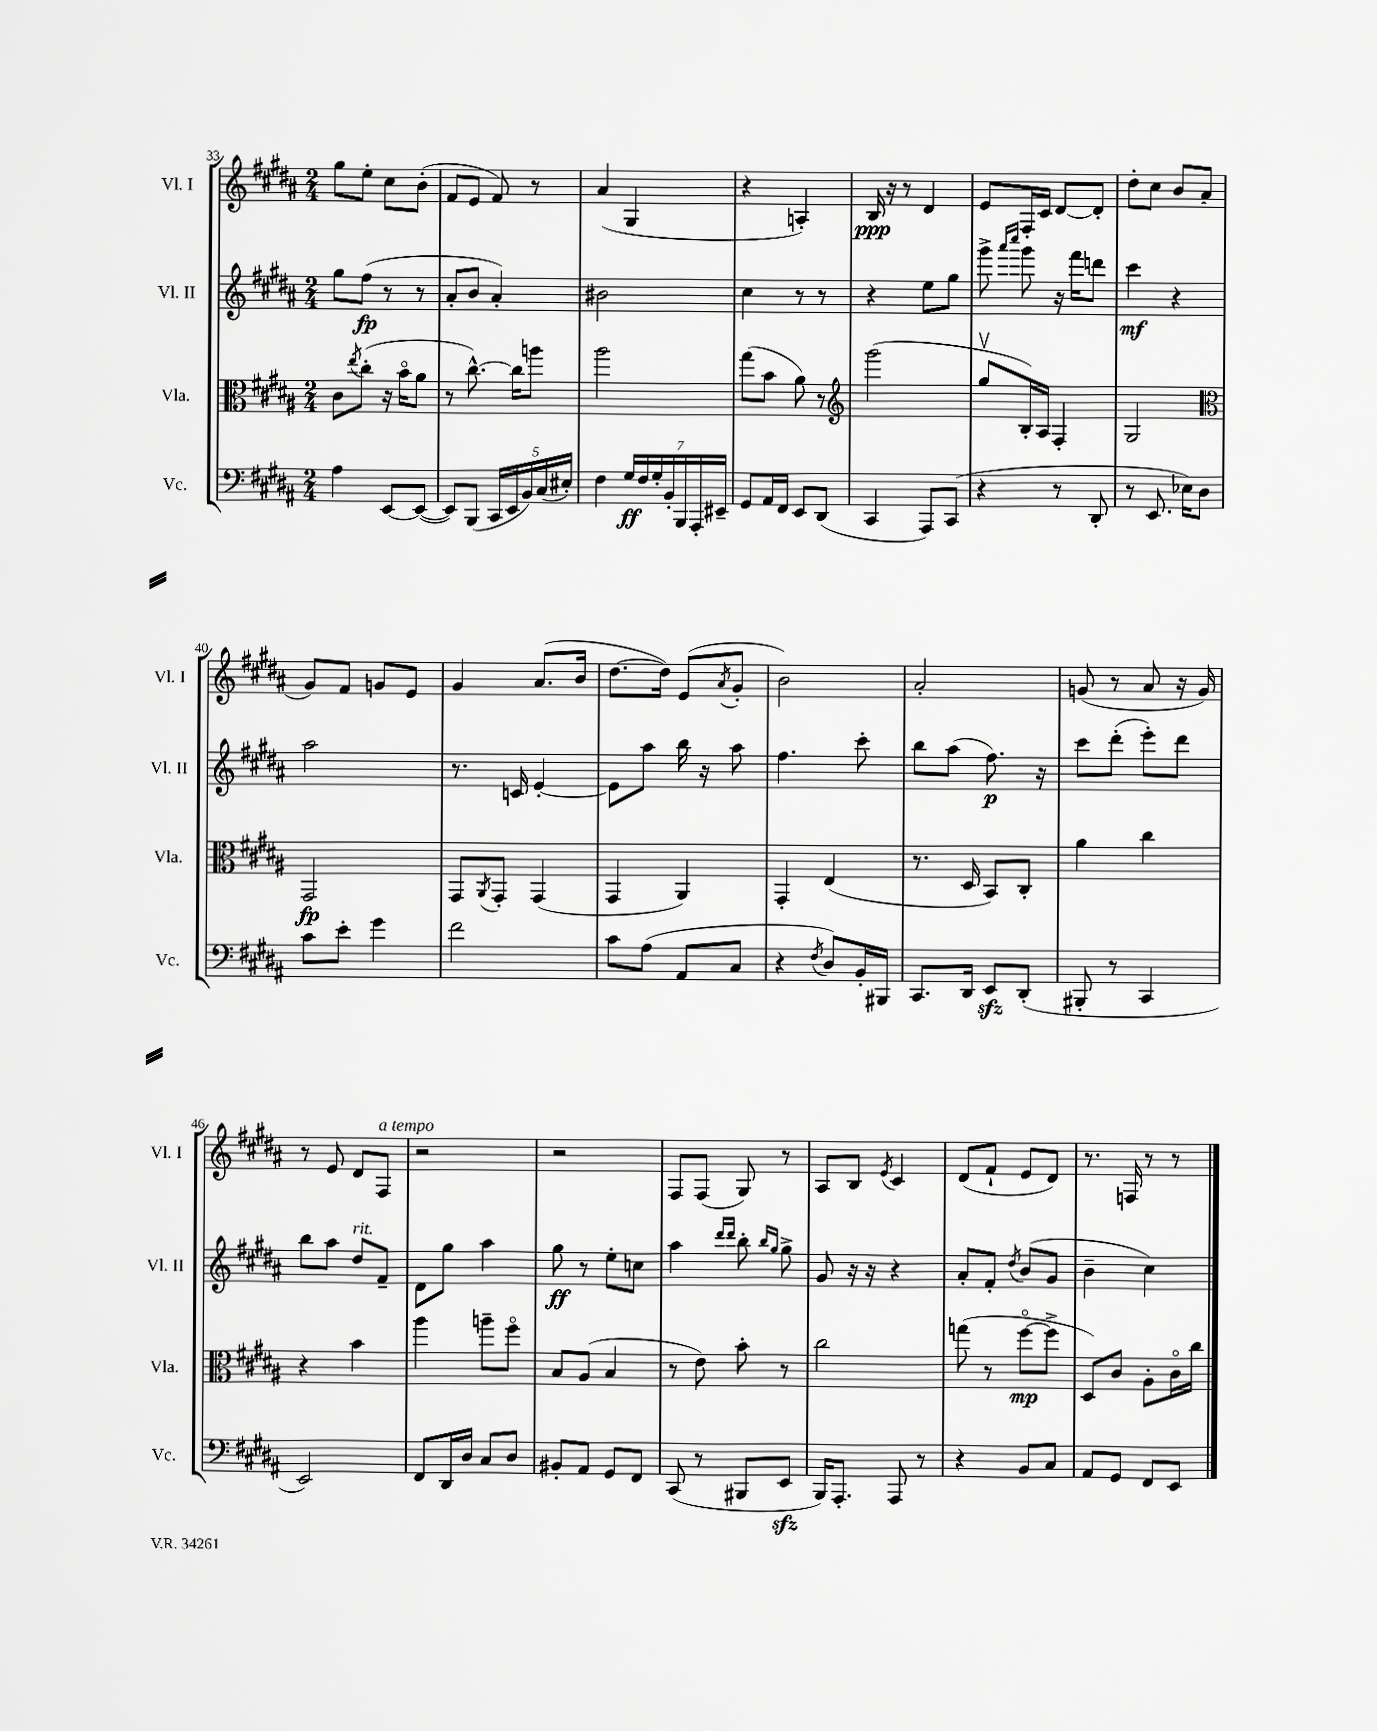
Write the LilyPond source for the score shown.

<<
\new StaffGroup <<
\new Staff = "s0" \with { instrumentName = "Vl. I" shortInstrumentName = "Vl. I" } {
    \clef treble \key b \major \numericTimeSignature \time 2/4
    gis''8 e''8-. cis''8 b'8-.( |
    fis'8 e'8 fis'8) r8 |
    ais'4( gis4 |
    r4 a4-.) |
    b16\ppp r16 r8 dis'4 |
    e'8 fis16-. cis'16 dis'8~ dis'8-. |
    dis''8-. cis''8 b'8 ais'8( |
    gis'8) fis'8 g'8 e'8 |
    gis'4 ais'8.( b'16 |
    dis''8.~ dis''16) e'8( \acciaccatura { ais'8 } gis'8-. |
    b'2) |
    ais'2-. |
    g'8( r8 ais'8 r16 g'16) |
    r8 e'8 dis'8 fis8^\markup { \italic "a tempo" } |
    r2 |
    r2 |
    fis8 fis8( gis8) r8 |
    ais8 b8 \acciaccatura { e'8 } cis'4 |
    dis'8( fis'8-! e'8 dis'8) |
    r8. f16 r8 r8 \bar "|." |
}
\new Staff = "s1" \with { instrumentName = "Vl. II" shortInstrumentName = "Vl. II" } {
    \clef treble \key b \major \numericTimeSignature \time 2/4
    gis''8 fis''8\fp( r8 r8 |
    ais'8-. b'8 ais'4-.) |
    bis'2 |
    cis''4 r8 r8 |
    r4 e''8 gis''8 |
    gis'''8-> \grace { ais'''16 cis''''16 } gis'''8 r16 fis'''16 d'''8 |
    cis'''4\mf r4 |
    ais''2 |
    r8. c'16 e'4~-. |
    e'8 ais''8 b''16 r16 ais''8 |
    fis''4. cis'''8-. |
    b''8 ais''8( fis''8.\p) r16 |
    cis'''8 dis'''8-.( e'''8-.) dis'''8 |
    b''8 ais''8 dis''8^\markup { \italic "rit." } fis'8-- |
    dis'8 gis''8 ais''4 |
    gis''8\ff r8 e''8-. c''8 |
    ais''4 \grace { dis'''16 dis'''16 } b''8-. \grace { b''16 gis''16 } gis''8-> |
    gis'8 r16 r16 r4 |
    ais'8-. fis'8-. \acciaccatura { dis''8 } b'8( gis'8 |
    b'4-- cis''4) \bar "|." |
}
\new Staff = "s2" \with { instrumentName = "Vla." shortInstrumentName = "Vla." } {
    \clef alto \key b \major \numericTimeSignature \time 2/4
    cis'8 \acciaccatura { e''8 } cis''8-.( r16 b'16\flageolet ais'8 |
    r8 cis''8.~-^) cis''16 a''8 |
    ais''2 |
    gis''8( b'8 ais'8) r8 |
    \clef treble gis'''2( |
    gis''8\upbow b16-.) ais16 fis4-. |
    gis2 |
    \clef alto gis,2\fp |
    gis,8 \acciaccatura { ais,8 } gis,8-. gis,4( |
    gis,4 ais,4) |
    gis,4-. e4( |
    r8. dis16 b,8) cis8-. |
    ais'4 cis''4 |
    r4 b'4 |
    ais''4 a''8-- fis''8\flageolet |
    b8 ais8( b4 |
    r8 e'8) b'8-. r8 |
    cis''2 |
    g''8( r8 fis''8~\flageolet\mp fis''8-> |
    dis8) cis'8 ais8-. cis'16\flageolet cis''16 \bar "|." |
}
\new Staff = "s3" \with { instrumentName = "Vc." shortInstrumentName = "Vc." } {
    \clef bass \key b \major \numericTimeSignature \time 2/4
    ais4 e,8~ e,8~( |
    e,8) b,,8( \tuplet 5/4 { cis,16 e,16 b,16) cis16( eis16-.) } |
    fis4 \tuplet 7/4 { gis16\ff fis16 gis16-. b,16-. b,,16 ais,,16-. eis,16-- } |
    gis,8 ais,16 fis,16 e,8 dis,8( |
    cis,4 ais,,8) cis,8( |
    r4 r8 dis,8-. |
    r8 e,8. ees16) dis8 |
    cis'8 e'8-. gis'4 |
    fis'2 |
    cis'8 ais8( ais,8 cis8 |
    r4 \acciaccatura { fis8 } dis8) b,16-. bis,,16 |
    cis,8. dis,16 e,8\sfz dis,8-.( |
    bis,,8-. r8 cis,4 |
    e,2) |
    fis,8 dis,16 dis16 cis8 dis8 |
    bis,8-. ais,8 gis,8 fis,8 |
    cis,8( r8 bis,,8 e,8\sfz |
    b,,16) ais,,8.-. ais,,8 r8 |
    r4 b,8 cis8 |
    ais,8 gis,8 fis,8 e,8 \bar "|." |
}
>>
>>
\layout { \context { \Score currentBarNumber = #33 } }
